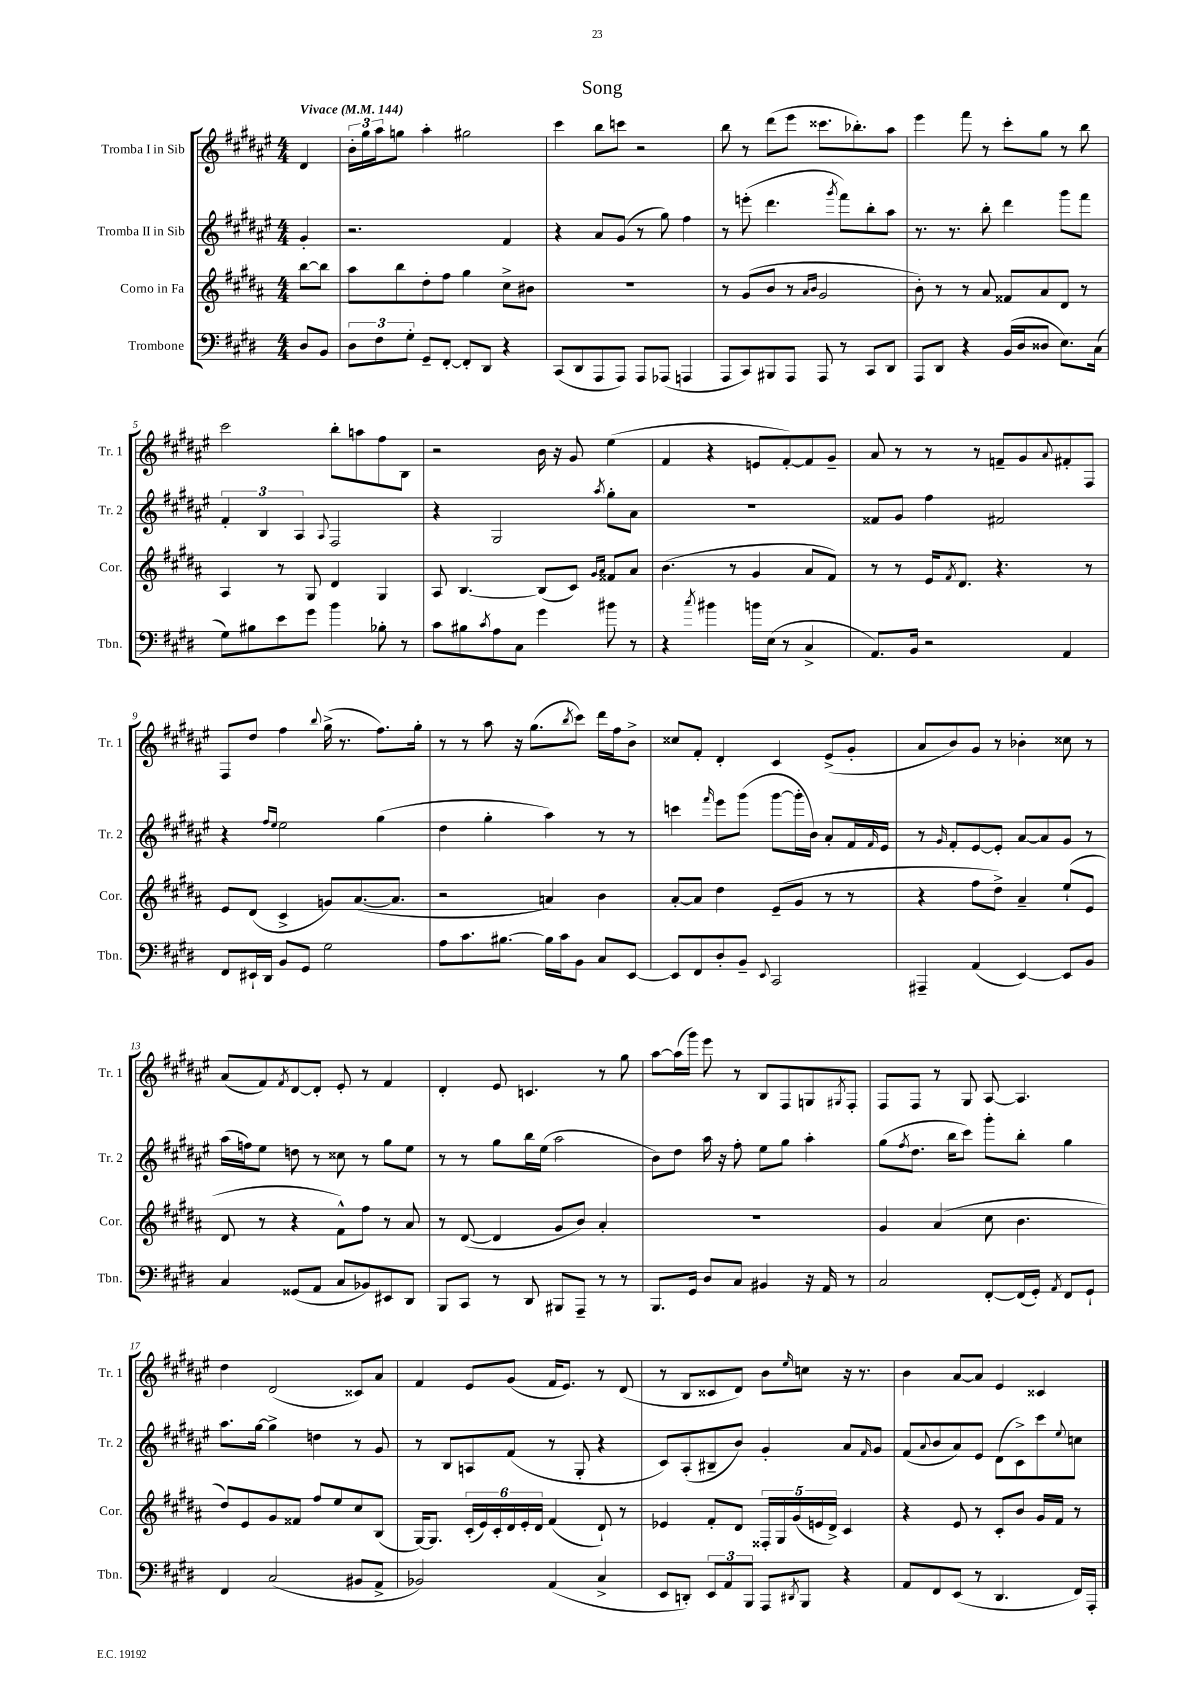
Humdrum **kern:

**kern	**kern	**kern	**kern
*part4	*part3	*part2	*part1
*staff4	*staff3	*staff2	*staff1
*I"Trombone	*I"Corno in Fa	*I"Tromba II in Sib	*I"Tromba I in Sib
*I'Tbn.	*I'Cor.	*I'Tr. 2	*I'Tr. 1
*clefF4	*clefG2	*clefG2	*clefG2
*k[f#c#g#d#]	*k[f#c#g#d#a#]	*k[f#c#g#d#a#e#]	*k[f#c#g#d#a#e#]
*M4/4	*M4/4	*M4/4	*M4/4
*MM144	*MM144	*MM144	*MM144
=	=	=	=
!	!	!	!LO:TX:a:B:t=Vivace
8D#/L	[8bb\L	4g#'/	4d#/
8BB/J	8bb\J]	.	.
=1	=1	=1	=1
12D#\L	8aa#\L	2.r	24b'\LL
.	.	.	24gg#\
12F#\	.	.	24aa#\J
.	8bb\	.	8ggn\J
12G#'\J	.	.	.
8GG#~/L	8dd#'\	.	4aa#'\
[8FF#'/J	8ff#\J	.	.
8FF#'/L]	4gg#\	.	2gg#X\
8DD#/J	.	.	.
4r	8cc#^\L	4f#/	.
.	8b#X\J	.	.
=2	=2	=2	=2
(8CC#/L	1r	4r	4ccc#\
8DD#/	.	.	.
8AAA/	.	8a#/L	8bb\L
8AAA/J)	.	(8g#/J	8cccn\J
8AAA/L	.	8r	2r
(8AAA-X/J	.	8gg#\)	.
4AAAn/	.	4ff#\	.
=3	=3	=3	=3
8AAA/L	8r	8r	8bb\
8CC#/)	(8g#/L	(8eeen'\	8r
8BBB#X/	8b/J	4.ddd#\	(8ddd#\L
8AAA/J	8r	.	8eee#\J
.	16qqa#/LL	.	.
.	16qqb/JJ	.	.
8AAA/	2g#/	.	8.ccc##X\L
.	.	8qggg#/	.
8r	.	8fff#\L)	.
.	.	.	8.bb-X'\)
8CC#/L	.	8bb'\	.
8DD#/J	.	8aa#\J	8aa#\J
=4	=4	=4	=4
8AAA/L	8b'\)	8.r	4eee#\
8DD#/J	8r	.	.
.	.	8.r	.
4r	8r	.	8fff#\
.	8a#/	8bb'\	8r
(16BB/LL	8f##X/L	4ddd#\	8ccc#'\L
16D#/J	.	.	.
8D##X/J	8a#/	.	8gg#\J
8.E\L)	8d#/J	8ggg#\L	8r
.	8r	8fff#\J	8bb\
(16C#\Jk	.	.	.
!!LO:LB:g=z
=5	=5	=5	=5
8G#\L)	4A#/	6f#'/	2ccc#\
8B#X\	.	.	.
.	.	6B/	.
8e\	8r	.	.
.	.	6A#/	.
8g#\J	8G#/	.	.
.	.	8qqA#/	.
4b\	4d#/	2F#/	8bb'\L
.	.	.	8aan\
8B-X'\	4G#/	.	8ff#\
8r	.	.	8B\J
=6	=6	=6	=6
8c#\L	8A#/	4r	2r
8B#X\	[4.B/	.	.
8qc#/	.	.	.
8A\	.	2G#/	.
8C#\J	.	.	.
4g#\	(8B/L]	.	16b\
.	.	.	16r
.	8c#/J)	.	8g#/
.	16qqg#/LL	.	.
.	16qqa#/JJ	8qaa#/	.
8b#X\	8f##X/L	8gg#'\L	(4ee#\
8r	8a#/J	8a#\J	.
=7	=7	=7	=7
4r	(4.b\	1r	4f#/
8qcc#/	.	.	.
4b#X\	.	.	4r
.	8r	.	.
16bn\LL	4g#/	.	8en/L
(16E\JJ	.	.	.
8r	.	.	[8f#'/)
4C#^/	8a#/L	.	8f#/]
.	8f#/J)	.	8g#~/J
=8	=8	=8	=8
8.AA/L)	8r	8f##X/L	8a#/
.	8r	8g#/J	8r
16BB/Jk	.	.	.
2r	16e/KL	4ff#\	8r
.	8qf#/	.	.
.	8.d#/J	.	.
.	.	.	8r
.	4.r	2f#X/	8fn~/L
.	.	.	8g#/
.	.	.	8qqa#/
4AA/	.	.	8f#X'/
.	8r	.	8F#/J
!!LO:LB:g=z
=9	=9	=9	=9
8FF#/L	8e/L	4r	8F#/L
16EE#X`/L	(8d#/J	.	8dd#/J
16DD#/JJ	.	.	.
.	.	16qqff#/LL	.
.	.	16qqee#/JJ	.
8BB/L	4c#^/	2ee#\	4ff#\
8GG#/J	.	.	.
.	.	.	8qqbb/
2G#\	8gn/L)	.	(16gg#^\
.	.	.	8.r
.	([8.a#/	.	.
.	.	(4gg#\	8.ff#\L)
.	8.a#/J]	.	.
.	.	.	16gg#'\Jk
=10	=10	=10	=10
8A\L	2r	4dd#\	8r
8.c#\	.	.	8r
.	.	4gg#'\	8aa#\
[8.B#X\J	.	.	.
.	.	.	16r
.	.	.	(8.gg#\L
16B#\LL]	4an/)	4aa#\)	.
16c#\J	.	.	.
.	.	.	8qbb/
8BB\J	.	.	8ccc#\J)
8C#/L	4b\	8r	16ddd#\LL
.	.	.	16ff#\J
[8EE/J	.	8r	8b^\J
=11	=11	=11	=11
8EE/L]	[8a#'/L	4cccn\	8cc##X/L
8FF#/	8a#/J]	.	8f#'/J
.	.	16qqfff#/	.
8D#'/	4dd#\	8eee#\L	4d#'/
8BB~/J	.	(8ggg#\J	.
8qqEE/	.	.	.
2CC#/	(8e~/L	[8ggg#\L	4c#/
.	8g#/J	16ggg#'\L]	.
.	.	16b\JJ)	.
.	8r	8a#'/L	(8e#^/L
.	8r	16f#/L	8g#'/J
.	.	16qqf#/	.
.	.	16e#/JJ	.
=12	=12	=12	=12
4AAA#X~/	4r	8r	8a#/L
.	.	16qqg#/	.
.	.	8f#'/L	8b/)
(4AA/	8ff#\L	[8e#/	8g#/J
.	8dd#^\J)	8e#'/J]	8r
[4EE/)	4a#~/	[8a#/L	4b-X'\
.	.	8a#/]	.
8EE/L]	(8ee`/L	8g#/J	8cc##X\
8BB/J	8e/J	8r	8r
!!LO:LB:g=z
=13	=13	=13	=13
4C#/	8d#/	(16aa#\LL	(8a#/L
.	.	16ffn\J)	.
.	8r	8ee#\J	8f#/)
.	.	.	8qf#/
(8GG##X/L	4r	8ddn\	[8d#/
8AA/J	.	8r	8d#'/J]
8C#/L	8f#^^\L)	8cc##X\	8e#'/
8BB-X/)	8ff#\J	8r	8r
8EE#X/	8r	8gg#\L	4f#/
8DD#/J	8a#/	8ee#\J	.
=14	=14	=14	=14
8BBB/L	8r	8r	4d#'/
8CC#/J	([8d#/	8r	.
8r	4d#/]	8gg#\L	8e#/
8DD#/	.	16bb\L	4.cn/
.	.	(16ee#\JJ	.
8BBB#X/L	8g#/L	2aa#\	.
8AAA~/J	8b/J)	.	.
8r	4a#'/	.	8r
8r	.	.	8gg#\
=15	=15	=15	=15
8.BBB/L	1r	8b\L)	[8aa#\L
.	.	8dd#\J	(16aa#\L]
16GG#/Jk	.	.	16ggg#\JJ)
8D#/L	.	16aa#\	8eee#\
.	.	16r	.
8C#/J	.	8ff#'\	8r
4BB#X/	.	8ee#\L	8B/L
.	.	8gg#\J	8F#/
16r	.	4aa#'\	8Gn/
16AA/	.	.	.
.	.	.	8qG#X/
8r	.	.	8F#'/J
=16	=16	=16	=16
2C#/	4g#/	(8gg#\L	8F#/L
.	.	8qff#/	.
.	.	8.dd#\J	8F#/J
.	(4a#/	.	8r
.	.	16bb\KL	.
.	.	8ccc#\J)	8G#/
[8FF#'/L	8cc#\	8ggg#'\L	[8A#/
(16FF#/L]	4.b\	8bb'\J	4.A#/]
16GG#'/JJ)	.	.	.
8qAA/	.	.	.
8FF#/L	.	4gg#\	.
8GG#`/J	.	.	.
!!LO:LB:g=z
=17	=17	=17	=17
4FF#/	8dd#/L)	8.aa#\L	4dd#\
.	8e/	.	.
.	.	[16gg#\Jk	.
(2C#/	8g#/	4gg#^\]	(2d#/
.	8f##X/J	.	.
.	8ff#/L	4ddn\	.
.	8ee/	.	.
8BB#X/L	8cc#/	8r	8c##X/L)
8AA^/J	(8B/J	8g#/	8a#/J
=18	=18	=18	=18
2BB-X/)	[16G#/KL)	8r	4f#/
.	8.G#/J]	.	.
.	.	8B/L	.
.	(24c#'/LL	8An/	8e#/L
.	24e/)	.	.
.	24c#'/	.	.
.	24d#/	(8f#/J	(8g#/J
.	24e'/	.	.
.	24d#/JJ	.	.
(4AA/	(4f#/	8r	16f#/KL
.	.	.	8.e#/J)
.	.	8G#'/	.
4C#^/	8d#`/)	4r	8r
.	8r	.	(8d#/
=19	=19	=19	=19
8EE/L	4e-X/	8c#/L)	8r
8DDn'/J)	.	(8A#'/	8B/L
12EE/L	8f#'/L	8B#X~/	8c##X/
12AA/	.	.	.
.	8d#/J	8b/J)	8d#/J)
12BBB/J	.	.	.
8AAA/L	20F##X'/LL	4g#'/	8b\L
.	20G#/	.	.
.	(20g#/	.	.
8qDD#X/	.	.	16qqee#/
8BBB/J	.	.	8ccn\J
.	20en/	.	.
.	20d#^/JJ)	.	.
4r	4c#/	8a#/L	16r
.	.	.	8.r
.	.	16qqf#/	.
.	.	8g#/J	.
=20	=20	=20	=20
8AA/L	4r	(8f#/L	4b\
.	.	8qqa#/	.
8FF#/	.	8b/	.
(8EE/J	8e/	8a#/)	[8a#/L
8r	8r	8e#/J	8a#/J]
4.DD#/	8c#'/L	(8d#\L	4e#/
.	8b/J	8c#^\)	.
.	16g#/LL	8ccc#\	4c##X/
.	16f#/JJ	.	.
.	.	8qqee#/	.
16FF#/LL)	8r	8ccn\J	.
16AAA'/JJ	.	.	.
==	==	==	==
*-	*-	*-	*-
